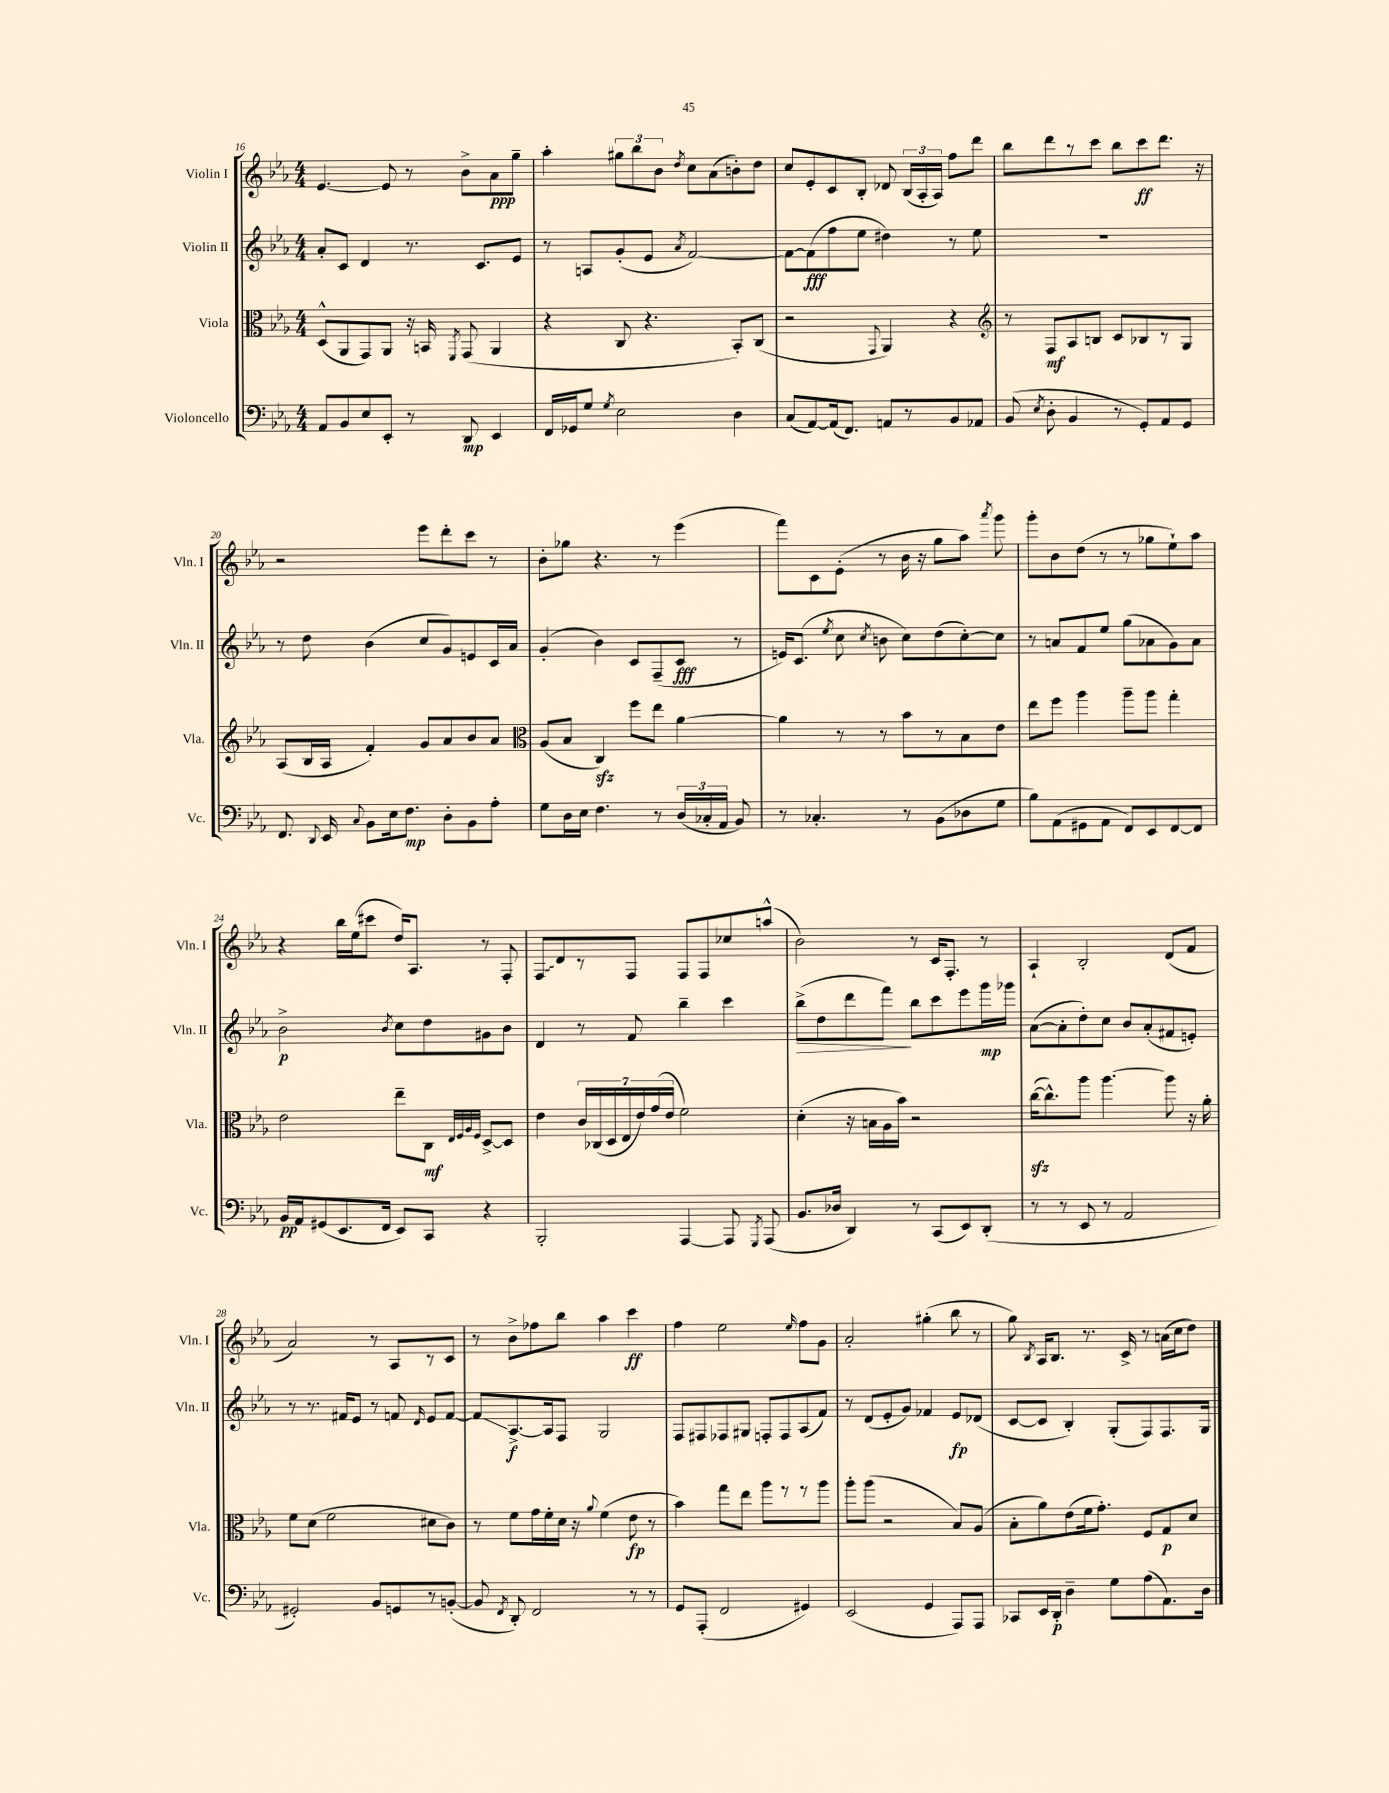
<<
\new StaffGroup <<
\new Staff = "s0" \with { instrumentName = "Violin I" shortInstrumentName = "Vln. I" } {
    \clef treble \key ees \major \numericTimeSignature \time 4/4
    \autoBeamOff ees'4.~ ees'8 r8 bes'8[-> aes'8\ppp g''8]-- |
    aes''4-. \tuplet 3/2 { gis''8[ bes''8 bes'8] } \acciaccatura { d''8 } c''8[ aes'8( b'8-.) d''8] |
    c''8[ ees'8-. c'8 bes8]-. des'8 \tuplet 3/2 { bes16[( aes16-. aes16]) } f''8[ d'''8] |
    bes''8[ d'''8 r8 c'''8] bes''8[ c'''8\ff d'''8.] r16 |
    r2 ees'''8[ d'''8-. c'''8] r8 |
    bes'8[-. ges''8] r4. r8 ees'''4( |
    f'''8[) c'8 ees'8]-.( r8 bes'16 r16 g''8[ aes''8]) \acciaccatura { aes'''8 } g'''8 |
    g'''8[-. bes'8 d''8]( r8 r8 ges''8[ ees''8-!) aes''8] |
    r4 bes''16[ ees''16( cis'''8] d''16[) aes8.] r8 f8-. |
    \once \override Glissando.style = #'zigzag f8[\glissando d'8 r8 f8] f8[ f8 ces''8 a''8]-^( |
    bes'2) r8 c'16[ f8.]-. r8 |
    aes4-! bes2-. d'8[( f'8] |
    aes'2) r8 aes8[ r8 c'8] |
    r8 bes'8[-> fes''8 bes''8] aes''4 c'''4\ff |
    f''4 ees''2 \grace { ees''16 } f''8[ g'8] |
    aes'2-. gis''4-.( bes''8 r8 |
    g''8) \acciaccatura { bes8 } aes16[ bes8.] r8. c'16-> r8 a'16[( c''16 d''8]) \bar "|." |
}
\new Staff = "s1" \with { instrumentName = "Violin II" shortInstrumentName = "Vln. II" } {
    \clef treble \key ees \major \numericTimeSignature \time 4/4
    \autoBeamOff aes'8[-. c'8] d'4 r8. c'8.[ ees'8] |
    r8 a8[ g'8-.( ees'8] \acciaccatura { aes'8 } f'2~) |
    f'8[~ f'8\fff( f''8 ees''8] dis''4) r8 ees''8 |
    R1 |
    r8 d''8 bes'4( c''8[ g'8) e'8 c'16 aes'16] |
    g'4-.( bes'4) c'8[ f8--( c'8]\fff r8 |
    e'16[) c'8.]( \acciaccatura { ees''8 } c''8 \acciaccatura { c''8 } b'8 c''8[) d''8( c''8~-.) c''8] |
    r8 a'8[ f'8 ees''8] g''8[( aes'8 g'8) aes'8] |
    bes'2->\p \acciaccatura { bes'8 } c''8[ d''8 gis'8 bes'8] |
    d'4 r8 f'8 bes''4-- c'''4 |
    bes''8[->\>( d''8 d'''8 f'''8]\!) bes''8[ c'''8 ees'''8 g'''16\mp ges'''16] |
    aes'8[~( aes'8-. d''8-.) c''8] bes'8[ aes'8-.( fis'8 e'8]-.) |
    r8 r8. fis'16[ ees'8] r8 f'8 \grace { d'16 } ees'8[ f'8]~ |
    f'8[\glissando aes8.~->\f aes16 f8] g2 |
    f8[ fis8 fes8 gis8] f8[-. f8 aes8( f'8]) |
    r8 d'8[( ees'8-. g'8]) fes'4 ees'8[\fp des'8]( |
    c'8[~ c'8] bes4-.) g8[-.( f8) f8. g16] \bar "|." |
}
\new Staff = "s2" \with { instrumentName = "Viola" shortInstrumentName = "Vla." } {
    \clef alto \key ees \major \numericTimeSignature \time 4/4
    \autoBeamOff d8[-^( aes,8 g,8) aes,8] r16 b,16 \acciaccatura { f,8 } g,8( aes,4 |
    r4 c8 r4. bes,8[-.) c8]( |
    r2 \appoggiatura { g,8 } aes,4) r4 |
    \clef treble r8 f8[\mf aes8 b8] c'8[ bes8 r8 g8] |
    aes8[( bes16 aes16] f'4-.) g'8[ aes'8 bes'8 aes'8] |
    \clef alto aes8[( bes8] c4\sfz) f''8[ ees''8] aes'4~ |
    aes'4 r8 r8 bes'8[ r8 bes8 ees'8] |
    ees''8[ f''8] aes''4 aes''8[-- aes''8] g''4-. |
    ees'2 ees''8[-- c8]\mf \grace { ees32[ f32 aes32 f32] } d8[~-> d8] |
    ees'4 \tuplet 7/4 { c'16[ ces16( d16 ees16 ees'16) g'16( ees'16] } f'2) |
    d'4-.( r16 b16[ aes16 bes'16]) r2 |
    c''16[~\sfz( c''8.-^) aes''8] aes''4.~ aes''8 r16 aes'16-. |
    f'8[ d'8]( f'2 dis'8[ c'8]) |
    r8 f'8[ g'16 f'16-. d'16] r16 \appoggiatura { aes'8 } f'4( ees'8\fp r8 |
    bes'4) g''8[ ees''8] aes''8[ r8 r8 aes''8] |
    aes''8[-. aes''8]( r2 bes8[) aes8]( |
    bes8[-. aes'8) ees'8( f'16 g'8.]-.) f8[ g8\p d'8] \bar "|." |
}
\new Staff = "s3" \with { instrumentName = "Violoncello" shortInstrumentName = "Vc." } {
    \clef bass \key ees \major \numericTimeSignature \time 4/4
    \autoBeamOff aes,8[ bes,8 ees8 ees,8]-. r8 d,8\mp ees,4 |
    f,16[ ges,16 g8] \acciaccatura { g8 } ees2 d4 |
    c8[( aes,8~) aes,16( f,8.]) a,8[ r8 bes,8 aes,8] |
    bes,8( \acciaccatura { ees8 } d8-. bes,4 r8 g,8[-.) aes,8 g,8] |
    f,8. \appoggiatura { d,8 } ees,16 \appoggiatura { c8 } bes,8[ ees16 f8.]\mp d8[-. bes,8 aes8]-. |
    g8[ d16 ees16] f4. r8 \tuplet 3/2 { d16[( ces16-. aes,16] } bes,8) |
    r8 ces4.-. r8 bes,8[( des8 g8] |
    bes8[) aes,8( gis,8 aes,8] f,8[) ees,8 f,8~ f,8] |
    bes,16[\pp aes,16 gis,8( ees,8. f,16] ees,8[) c,8] r4 |
    bes,,2-. aes,,4~ aes,,8 \acciaccatura { g,,8 } aes,,8( |
    bes,8.[ des16] d,4) r8 c,8[( ees,8) d,8]-.( |
    r8 r8 ees,8 r8 aes,2 |
    gis,2-.) bes,8[ g,8 r8 b,8]~-.( |
    b,8 \acciaccatura { f,8 } d,8-.) f,2 r8 r8 |
    g,8[ aes,,8]-.( f,2 gis,4) |
    ees,2( g,4 aes,,8[) aes,,8] |
    ces,8[ ees,16 d,16]-.\p d4-- g8[ aes8( aes,8.) d16] \bar "|." |
}
>>
>>
\layout { \context { \Score currentBarNumber = #16 } }
